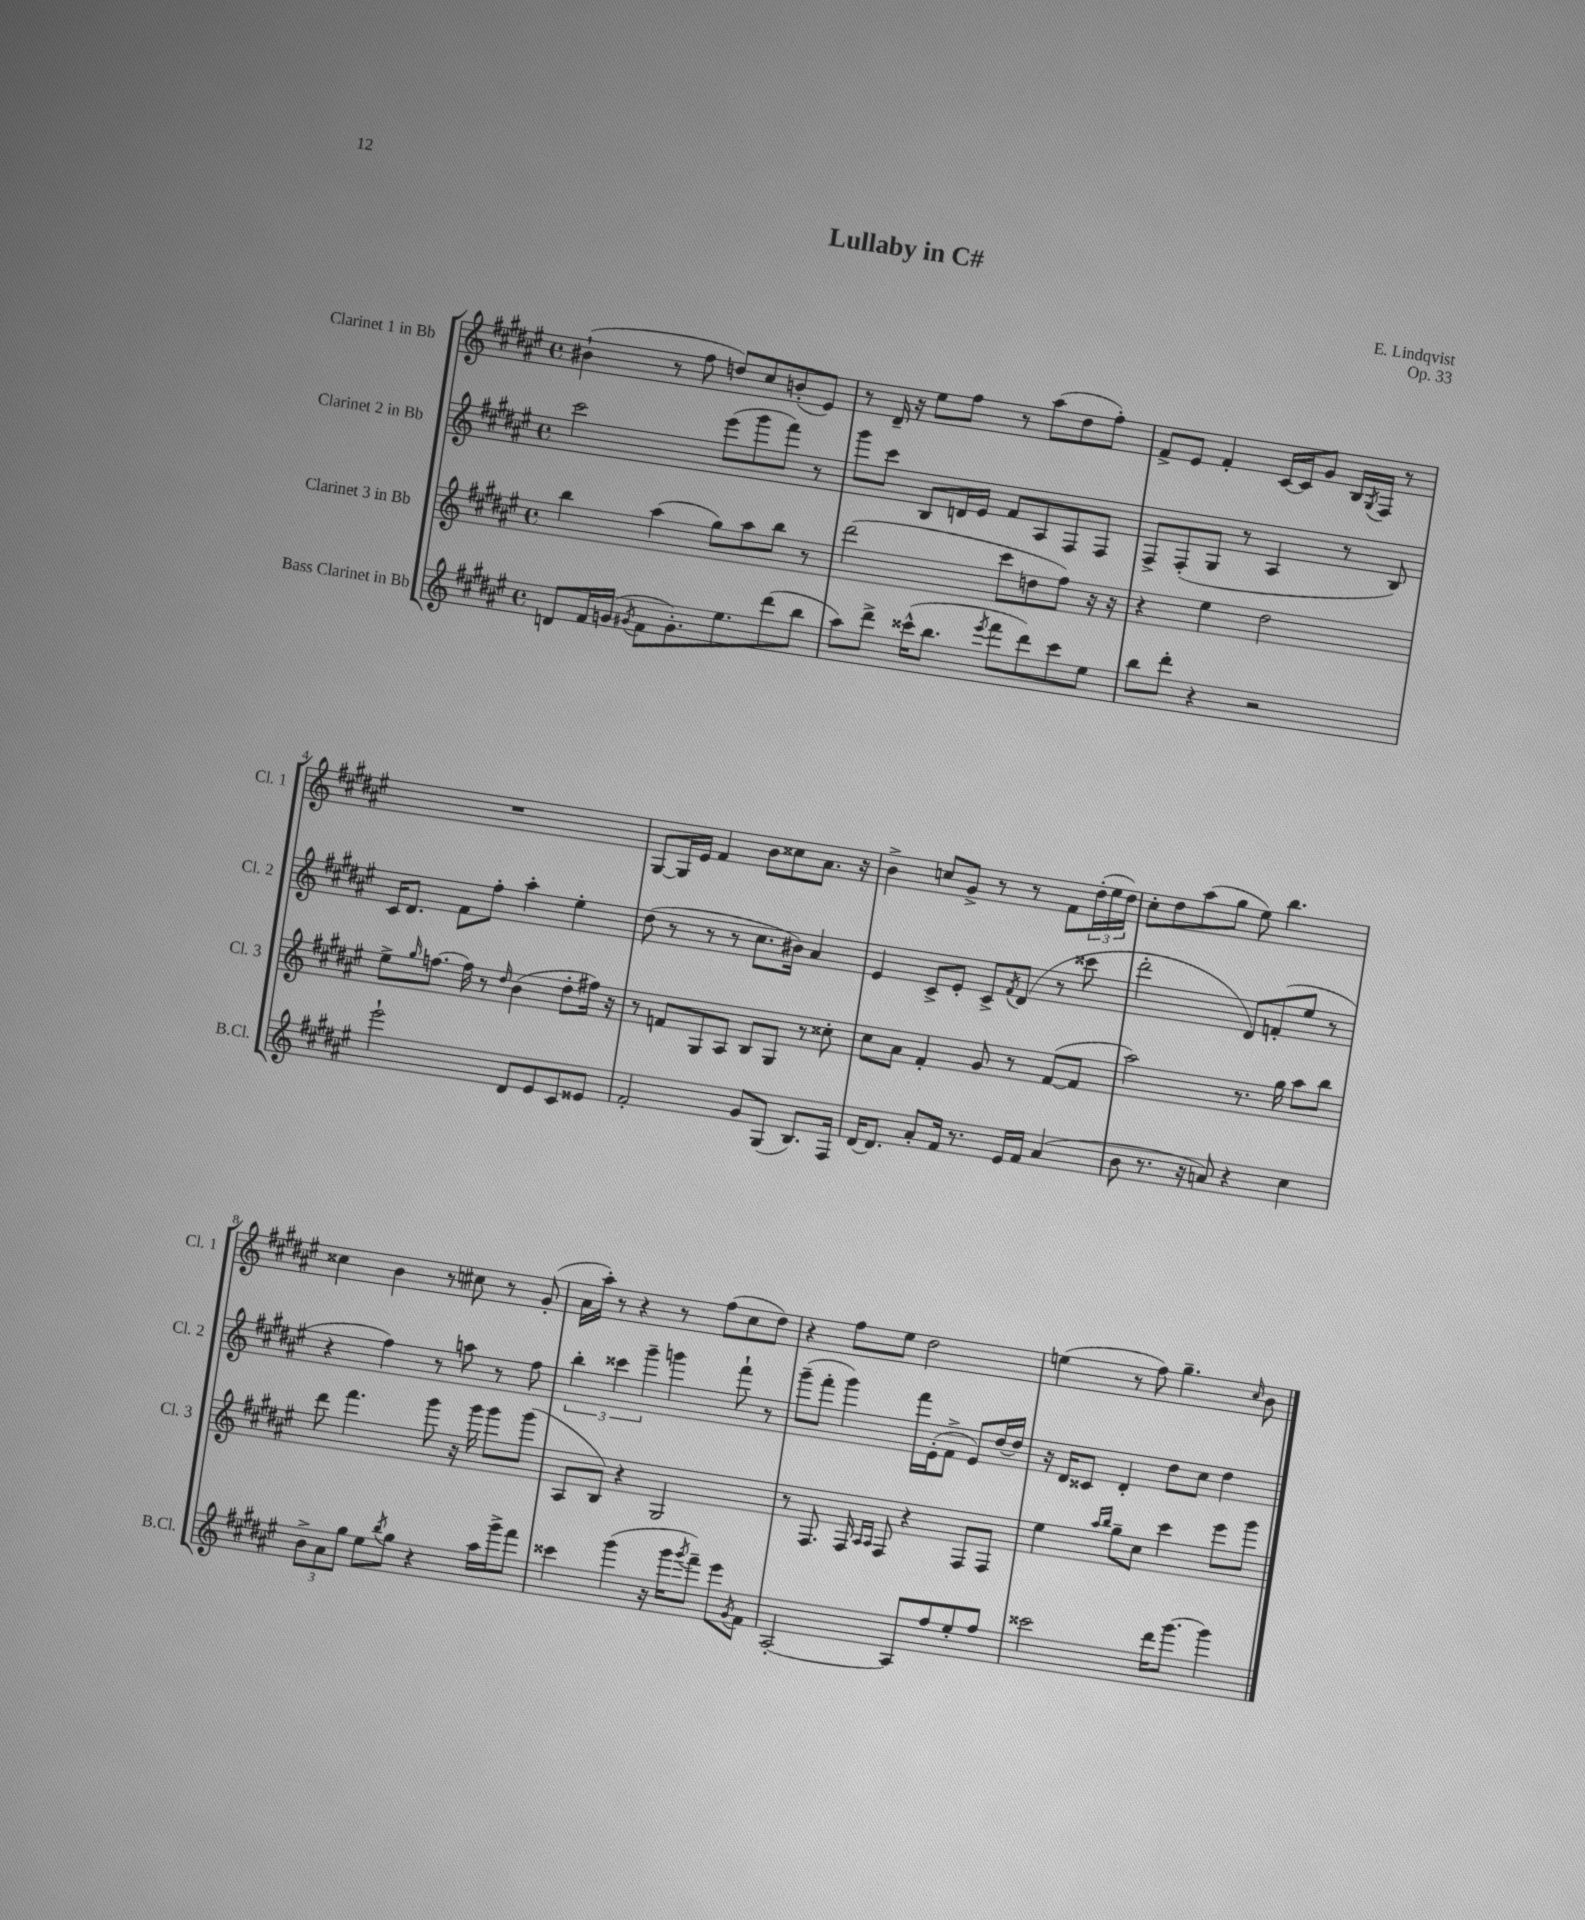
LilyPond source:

\header { title = "Lullaby in C#" composer = "E. Lindqvist" opus = "Op. 33" }
<<
\new StaffGroup <<
\new Staff = "s0" \with { instrumentName = "Clarinet 1 in Bb" shortInstrumentName = "Cl. 1" } {
    \clef treble \key fis \major \defaultTimeSignature \time 4/4
    bis'4-!( r8 fis''8 d''8) cis''8 b'8-.( eis'8) |
    r8 dis'16-- r16 eis''8 fis''8 r8 ais''8( dis''8 fis''8-.) |
    fis'8-> eis'8 fis'4-. cis'16~ cis'16 gis'8 b16 \acciaccatura { gis8 } fis16 r8 |
    R1 |
    gis8~ gis16 eis'16 fis'4 b'8 cisis''8 ais'8. r16 |
    b'4-> c''8 gis'8-> r8 r8 fis'8 \tuplet 3/2 { dis''16-.( eis''16 dis''16) } |
    cis''8-. dis''8 ais''8( gis''8 eis''8) b''4. |
    cisis''4 b'4 r8 cis''8 r8 gis'8-.( |
    ais'16 ais''16-.) r8 r4 r8 fis''8( cis''8 dis''8) |
    r4 fis''8 eis''8 dis''2 |
    e''4( r8 fis''8) gis''4.-- \grace { cis''16 } b'8 \bar "|." |
}
\new Staff = "s1" \with { instrumentName = "Clarinet 2 in Bb" shortInstrumentName = "Cl. 2" } {
    \clef treble \key fis \major \defaultTimeSignature \time 4/4
    cis'''2 eis'''8( gis'''8 fis'''8) r8 |
    gis'''8 cis'''8 b8 d'16 eis'16 fis'8 ais8 fis8 fis8 |
    fis8-> fis8-.( gis8 r8 ais4 r8 b8) |
    cis'16 dis'8. fis'8 fis''8-. ais''4-. eis''4-. |
    dis''8( r8 r8 r8 cis''8. bis'16) ais'4 |
    eis'4 cis'8-> eis'8-. cis'8-> \acciaccatura { fis'8 } dis'8( r8 cisis'''8 |
    dis'''2-. dis'8) f'8-.( eis''8 r8 |
    r4 fis''4) r8 a''8 r8 fis''8 |
    \tuplet 3/2 { b''4-. cisis'''4 gis'''4-- } g'''4 fis'''8-! r8 |
    gis'''8--( fis'''8-. gis'''4) fis'''16 eis'16-.( fis'8-> eis'8) dis''16~ dis''16 |
    r16 dis'16 cisis'8 dis'4-. dis''8 cis''8 dis''4 \bar "|." |
}
\new Staff = "s2" \with { instrumentName = "Clarinet 3 in Bb" shortInstrumentName = "Cl. 3" } {
    \clef treble \key fis \major \defaultTimeSignature \time 4/4
    b''4 ais''4( gis''8) ais''8 b''8 r8 |
    dis'''2( cis'''8 d''8 fis''8) r16 r16 |
    r4 eis''4 dis''2 |
    eis''8-> \grace { gis''16 } f''8.~ f''16 r8 \grace { dis''16 } b'4( dis''8-. fis''16) r16 |
    r8 f'8 gis8 ais8 b8 gis8 r8 cisis''8-. |
    cis''8 ais'8 fis'4-. gis'8 r8 fis'8~( fis'8 |
    ais''2) r8. gis''16 ais''8 b''8 |
    dis'''8 fis'''4. gis'''8 r16 gis'''16 gis'''8 gis'''8( |
    ais8 b8) r4 gis2 |
    r8 fis8. fis16 \grace { ais16 ais16 } fis8 r4 fis8 fis8 |
    eis''4 \grace { ais''16 b''16 } gis''8-- cis''8 cis'''4 eis'''8 gis'''8 \bar "|." |
}
\new Staff = "s3" \with { instrumentName = "Bass Clarinet in Bb" shortInstrumentName = "B.Cl." } {
    \clef treble \key fis \major \defaultTimeSignature \time 4/4
    d'8 fis'16 g'16( \acciaccatura { gis'8 } fis'8 gis'8.-.) eis''8. dis'''8( b''8 |
    ais''8) dis'''8-> cisis'''16-^( b''8. \acciaccatura { eis'''8 } fis'''8 dis'''8) cisis'''8 eis''8 |
    b''8 dis'''8-. r4 r2 |
    eis'''2-! dis'8 eis'8 cis'8 eisis'8 |
    fis'2-. gis'8 gis8( b8.) fis16 |
    dis'16~ dis'8. ais'8-. fis'16 r8. eis'16 fis'16 ais'4( |
    b'8 r8. r16 a'8) r4 cis''4 |
    \tuplet 3/2 { b'8-> ais'8 gis''8 } eis''8 \acciaccatura { b''8 } gis''8 r4 ais''16 gis'''16-> fis'''8 |
    cisis'''4 gis'''4( r16 gis'''16 \acciaccatura { gis'''8 } fis'''8--) eis'''8 \acciaccatura { gis'8 } fis'8 |
    ais2~-. ais8 fis''8 eis''8-. fis''8 |
    cisis'''2 dis'''16 gis'''8.~ gis'''4 \bar "|." |
}
>>
>>
